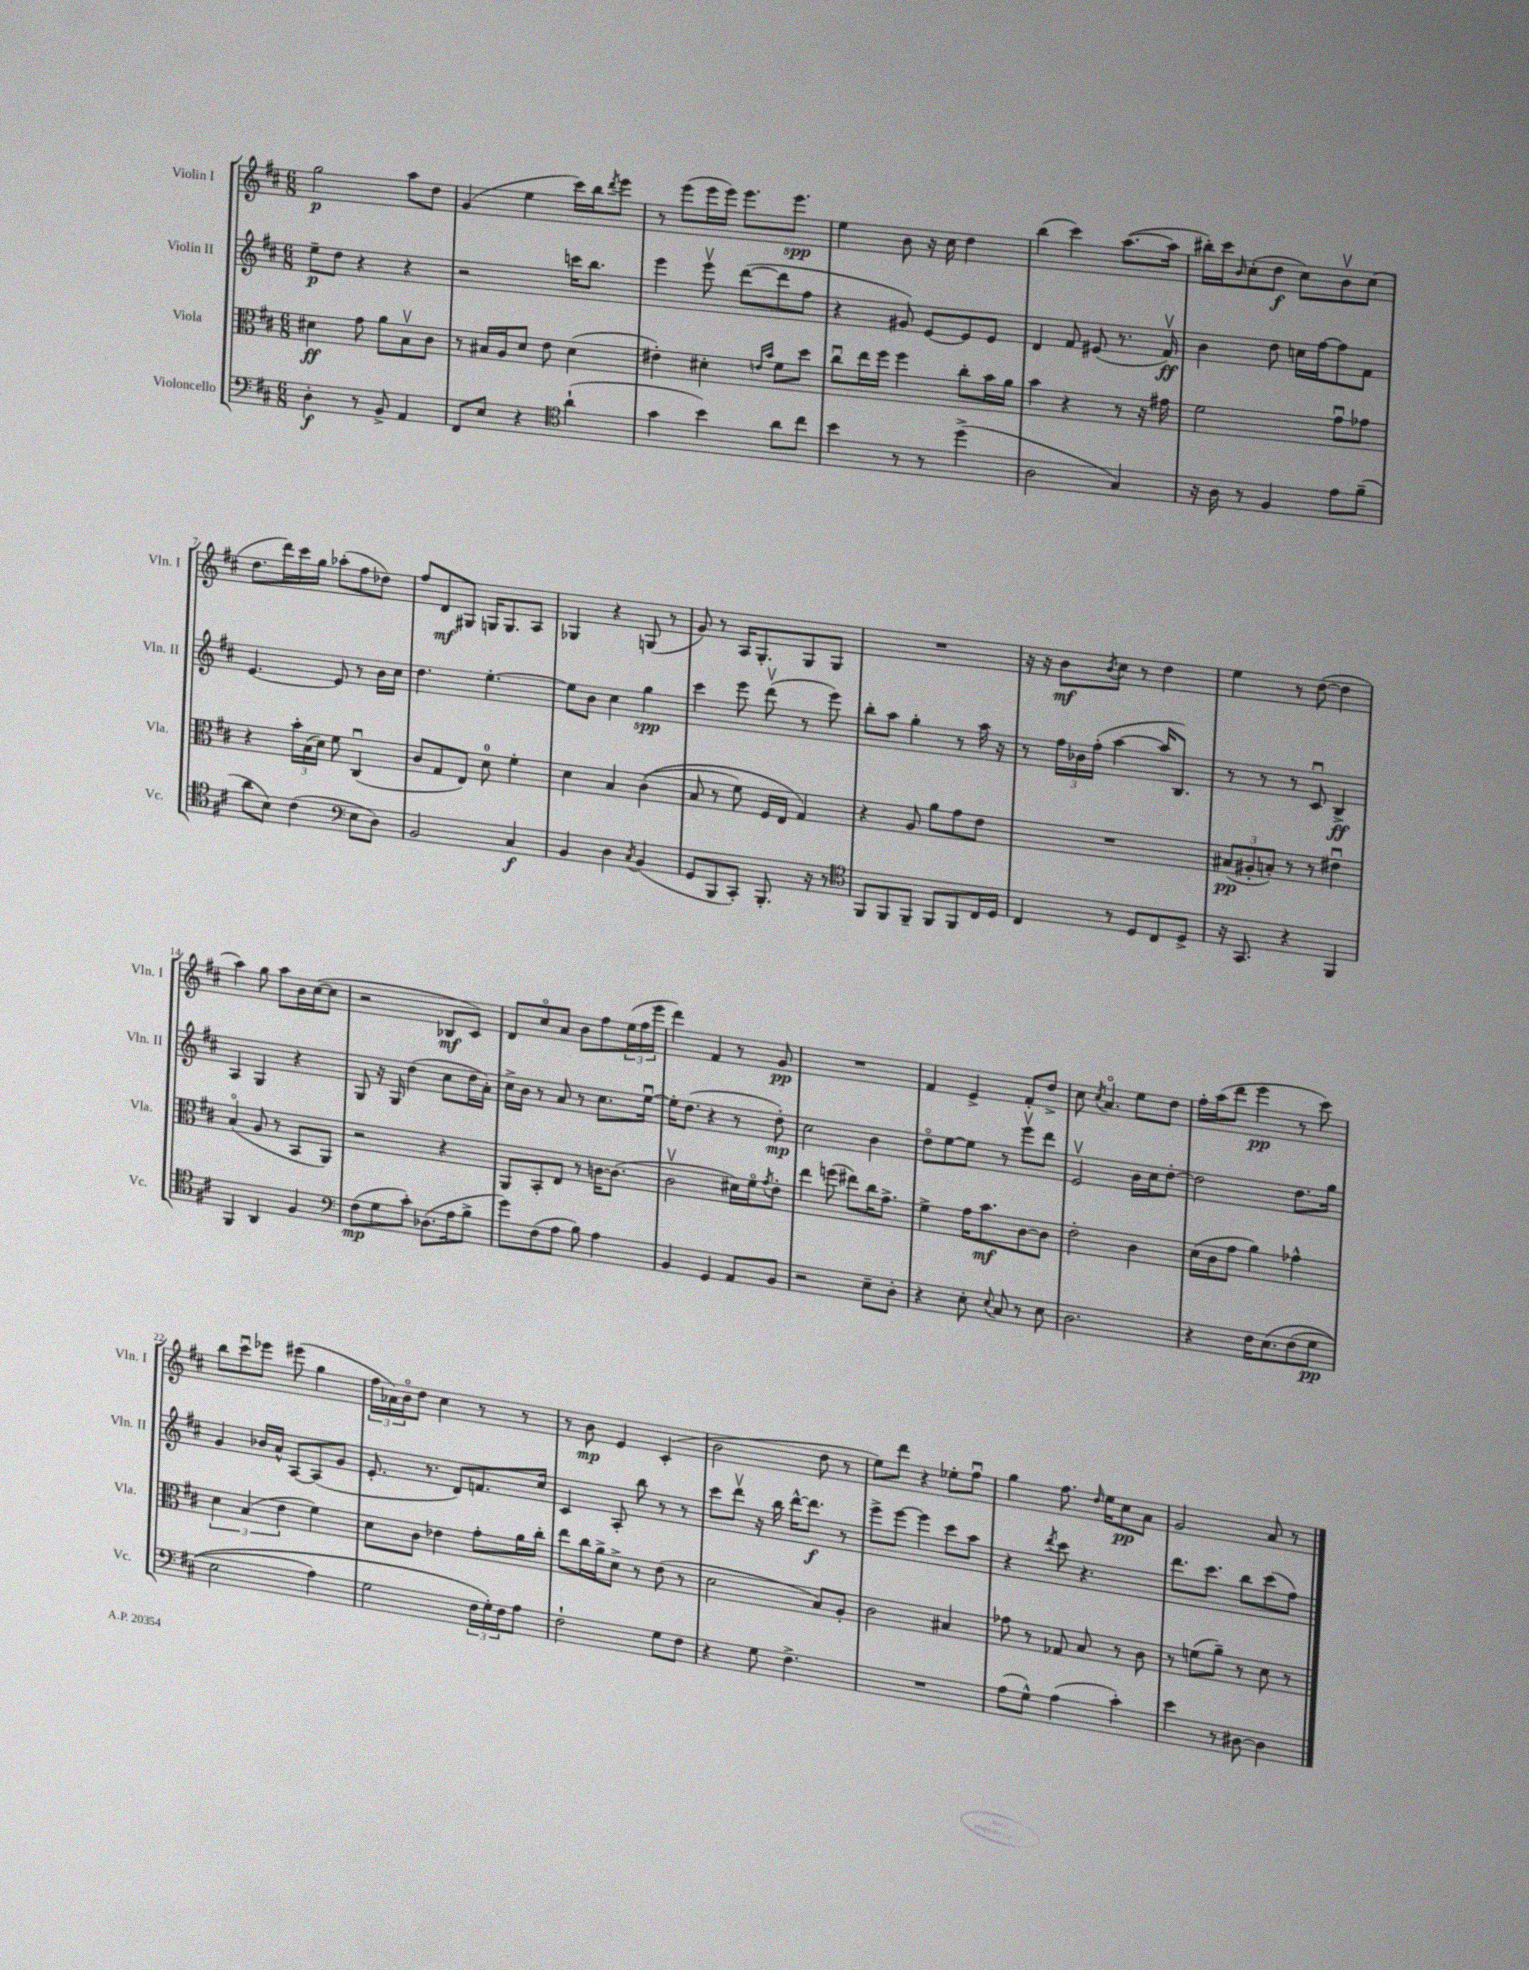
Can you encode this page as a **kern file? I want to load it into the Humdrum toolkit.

**kern	**kern	**kern	**kern
*staff4	*staff3	*staff2	*staff1
*clefF4	*clefC3	*clefG2	*clefG2
*k[f#c#]	*k[f#c#]	*k[f#c#]	*k[f#c#]
*M6/8	*M6/8	*M6/8	*M6/8
4D'	4d#	8ee~	2gg
.	.	8dd	.
8r	8g	4r	.
8BB^	8a	.	.
4AA	8Bv	4r	8aa
.	8c#	.	8dd
=	=	=	=
8FF#	8r	2r	(4g
8E	16B#	.	.
.	16A	.	.
4r	8d	.	4ee
.	8e	.	.
*clefC4	*	*	*
(4a`	(4d	16ccc	16ccc#)
.	.	8.bb	16bb
.	.	.	8qddd
.	.	.	8eee
=	=	=	=
4g	4e#')	4eee	8r
.	.	.	(8eee
4b)	4d#'	8eeev	16eee
.	.	.	16eee)
.	.	([8ddd	8.eee
.	16qqe	.	.
.	16qqb	.	.
8a	8f#	8ddd]	.
.	.	.	8.eee
8cc#	8dd	8ff#	.
=	=	=	=
4b	8cc#u	4r	4ee
.	16ee	.	.
.	16ff#	.	.
8r	4ff#	8g#)	8b
8r	.	[8e	16r
.	.	.	16cc#
(4dd^	8cc#'	8e]	4dd
.	16b	8e	.
.	16a	.	.
=	=	=	=
2A	4b	4d	(4bb
.	4r	8f#	4ccc#)
.	.	(8e#	.
4G)	8r	8.r	([8.aa
.	16r	.	.
.	16g#	16f#v)	16aa]
=	=	=	=
16r	2f#	4b	16bb#')
16A	.	.	16ccc#
.	.	.	16qqb
8r	.	.	(8cc#'
4F#	.	8dd	8dd
.	.	16cc	8cc#)
.	.	[16ff#	.
8e	8gu	8ff#]	8bv
(8f#~	8g-	8f#	(8cc#
=	=	=	=
8a	4r	[4.e	8.dd
8B)	.	.	.
.	.	.	16ddd)
(4c#	24b'	.	16ccc#
.	(24B	.	.
.	.	.	16gg
.	24d)	.	.
.	8f#	8e]	(8aa-'
*clefF4	*	*	*
8E	(4C#u	8r	8ff#
8D)	.	16b	8dd-)
.	.	16cc#	.
=	=	=	=
2BB	8c#	4.dd	8ff#
.	8G	.	8d
.	8E)	.	8G#
.	8d	[4.ee'	16G
.	.	.	8.G
4C#	4f#'	.	.
.	.	.	8A
=	=	=	=
4BB	4d	8ee]	4G-
.	.	8b	.
4D	4B	4cc#	4r
8qC#	.	.	.
(4BB	&((4c#	4gg	(8G
.	.	.	8r
=	=	=	=
8GG	8B	4ccc#	8g)
8BBB	8r	.	8r
8CC#')	8f#)	8eee	16A
.	.	.	8.G'
8.BBB'	16F#	(8dddv	.
.	16E	.	.
.	4G&)	8r	8G
16r	.	.	.
8r	.	8eee)	8G
=	=	=	=
*clefC4	*	*	*
8FF#	4r	8bb'	2.r
8FF#	.	8aa	.
8FF#~	8A	4gg'	.
8FF#	8a	.	.
8FF#	8g	8r	.
16C#	8e	16aa	.
16D	.	16r	.
=	=	=	=
4C#	2.r	8r	16r
.	.	.	16r
.	.	24ff#	8b
.	.	24b-	.
.	.	(24ff#'	.
.	.	.	8qb
8r	.	[4aa	8cc#
8D	.	.	8r
8C#	.	16aa]	4dd
.	.	8.B)	.
8D^	.	.	.
=	=	=	=
16r	(12B#	8r	4ee
8.GG	.	.	.
.	12A#'	.	.
.	.	8r	.
.	12B')	.	.
4r	8r	8r	8r
.	8r	8c#u	([8dd
4FF#	4e#u	4B^	4dd]
=	=	=	=
4FF#	(4Bo	4A	4aa)
4AA	8A	4G	8gg
.	8r	.	8aa
4F#	8BB	4r	16b
.	.	.	([16cc#
.	8AA)	.	8cc#]
=	=	=	=
*clefF4	*	*	*
(8F#	2r	8G	2r
8G	.	16r	.
.	.	16G	.
8c#')	.	(4dd	.
(8.D-	.	.	.
.	4r	8cc#	8B-
16A	.	.	.
8B^	.	16dd	8c#)
.	.	16a')	.
=	=	=	=
8g)	8AA	16cc#^	8d
.	.	16b	.
(8F#	8BB'	8r	8cc#o
8A	8E	8a	8a
8B)	8r	8r	8b
4A	[16c	8.cc#	8ff#
.	(8.c]	.	.
.	.	.	(24ee
.	.	.	24ff#
.	.	[16eeu	.
.	.	.	24eee
=	=	=	=
4BB	2c#v	16ee']	4ddd)
.	.	(8.dd	.
4GG	.	4r	4f#
8AA	16d#)	8r	8r
.	16f#o	.	.
.	8qg	.	.
8BB	8e'	8dd')	8g
=	=	=	=
2r	4ee	2cc#	2.r
.	(8ff	.	.
.	8ee#)	.	.
8E~	16cc#	4b	.
.	8.g^	.	.
8D'	.	.	.
=	=	=	=
4r	4f#^	8ddo	4f#
.	.	[8ee	.
8E'	16g	8ee]	4e^
.	8.b	.	.
8qqE	.	.	.
8C#	.	8r	.
8r	[8c#	8eeev	8f#'
8E	8c#]	8ddd	8dd^
=	=	=	=
2.D	2e'	2ev	8cc#
.	.	.	8qcc#
.	.	.	4.ao
.	4c#	16b	8ee
.	.	16cc#	.
.	.	[8dd'	8dd
=	=	=	=
4r	(16d	2dd]	16ff#'
.	16c#	.	(16aa
.	8g	.	8ddd
16F#	4a)	.	4eee
&(8.E	.	.	.
(8F#	4g-^^	8.dd	8r
8G	.	.	8ccc#)
.	.	16gg	.
=	=	=	=
2E	6d	4g	8bb
.	.	.	8ccc#u
.	(6B	.	.
.	.	16b-	8eee-
.	.	16a^^	.
.	6e	.	.
.	.	[8A	(8eee#
4A)	4f#)	(8A]	4gg
.	.	8g	.
=	=	=	=
2G	8d	8.e'	24ff#
.	.	.	24a-)
.	.	.	24bo
.	8c#	.	8dd
.	.	8.r	.
.	4e-	.	4cc#
.	.	8d)	.
24F#	8g'	8.f	8r
24G'&)	.	.	.
24F#	.	.	.
8A	16a	.	8r
.	16cc#'	16cc#	.
=	=	=	=
2F#`	8ee	4c#	8r
.	16cc#	.	8b
.	16a^	.	.
.	8d^	8A'	4e
.	8r	8bb	.
8G	(8e	8r	(4c#'
8F#	8r	8r	.
=	=	=	=
4r	2d	8ccc#	2b
.	.	8dddv	.
8G	.	16r	.
.	.	16bb	.
4.F#^	.	[16ddd^^	.
.	.	8.ddd]	.
.	8B)	.	8dd
.	8A'	8r	8r
=	=	=	=
2.r	2c#	8eee^	8ee)
.	.	[8eee	8ddd
.	.	4eee]	4r
.	4B#	8ccc#	8ee-'
.	.	8aa	8ff#u
=	=	=	=
(8A	8g-	4r	4gg
8G^^)	8r	.	.
.	.	8qddd	.
(4A	8G-	8ccc#	8.ff#
.	8B	4.r	.
.	.	.	16qqdd
.	.	.	16ee
4c#')	8r	.	8cc#
.	8c#	.	8a
=	=	=	=
4e	8r	8.ddd	2g
.	(8f	.	.
.	.	8.ccc#	.
8r	8a~)	.	.
[8D#	8r	8bb	.
4D#]	8d	(8ccc#	8a
.	8r	8ff#)	8r
==	==	==	==
*-	*-	*-	*-
